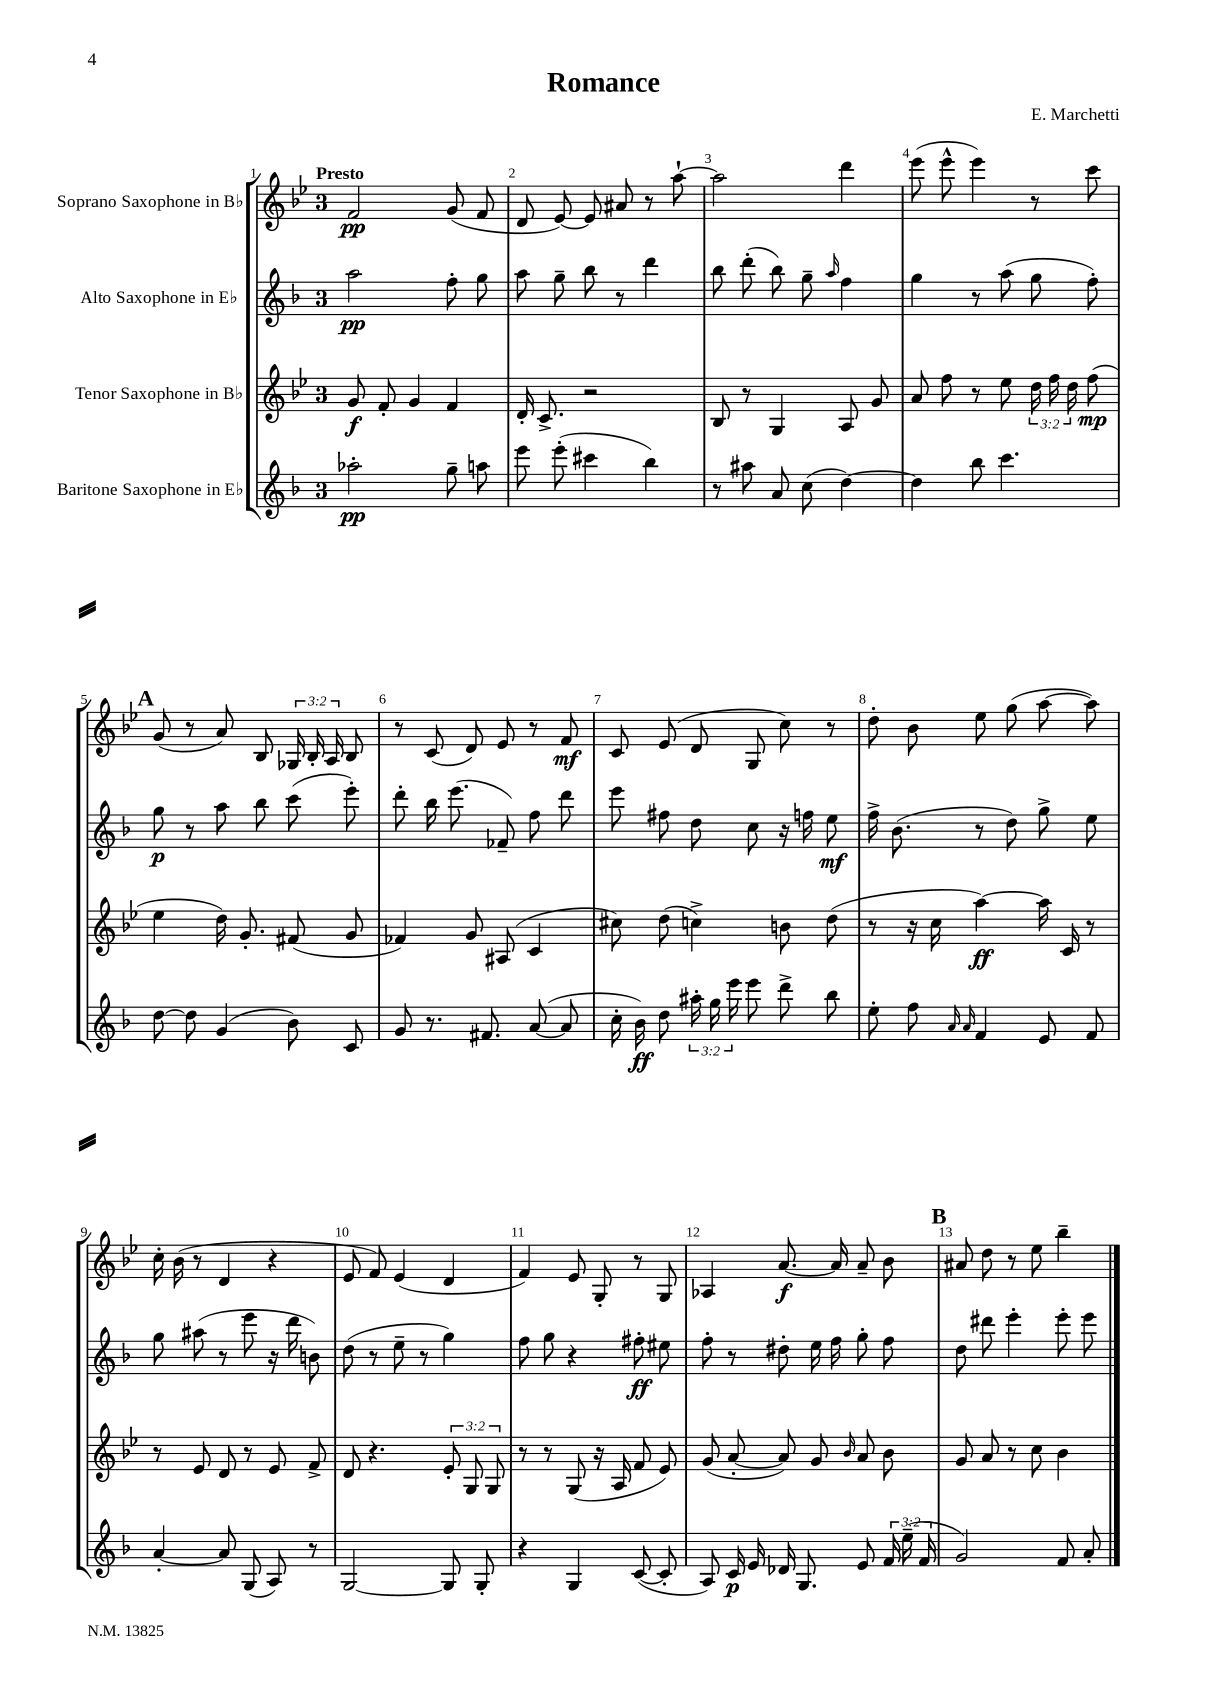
\header { title = "Romance" composer = "E. Marchetti" }
<<
\new StaffGroup <<
\new Staff = "s0" \with { instrumentName = "Soprano Saxophone in Bb" } {
    \clef treble \key bes \major \once \override Staff.TimeSignature.style = #'single-digit \time 3/4 \override Staff.TupletNumber.text = #tuplet-number::calc-fraction-text \tempo "Presto"
    \autoBeamOff f'2\pp g'8( f'8 |
    d'8 ees'8~) ees'8 ais'8 r8 a''8~-! |
    a''2 d'''4 |
    ees'''8( ees'''8-^ ees'''4) r8 c'''8 |
    \mark \markup { \bold "A" } g'8( r8 a'8) bes8 \tuplet 3/2 { ges16 bes16-. a16 } bes8 |
    r8 c'8( d'8) ees'8 r8 f'8\mf |
    c'8 ees'8( d'8 g8 c''8) r8 |
    d''8-. bes'8 ees''8 g''8( a''8~ a''8) |
    c''16-. bes'16( r8 d'4 r4 |
    ees'8 f'8) ees'4( d'4 |
    f'4) ees'8 g8-. r8 g8 |
    aes4 a'8.~\f a'16 a'8-- bes'8 |
    \mark \markup { \bold "B" } ais'8 d''8 r8 ees''8 bes''4-- \bar "|." |
}
\new Staff = "s1" \with { instrumentName = "Alto Saxophone in Eb" } {
    \clef treble \key f \major \once \override Staff.TimeSignature.style = #'single-digit \time 3/4
    \autoBeamOff a''2\pp f''8-. g''8 |
    a''8 g''8-- bes''8 r8 d'''4 |
    bes''8 d'''8-.( bes''8) g''8-- \grace { a''16 } f''4 |
    g''4 r8 a''8( g''8 f''8-.) |
    \mark \markup { \bold "A" } g''8\p r8 a''8 bes''8 c'''8( e'''8-.) |
    d'''8-. bes''16 e'''8.( fes'8--) f''8 d'''8 |
    e'''8 fis''8 d''8 c''8 r16 f''16 e''8\mf |
    f''16-> bes'8.( r8 d''8) g''8-> e''8 |
    g''8 ais''8( r8 e'''8 r16 d'''16 b'8) |
    d''8( r8 e''8-- r8 g''4) |
    f''8 g''8 r4 fis''8-.\ff eis''8 |
    f''8-. r8 dis''8-. e''16 f''16 g''8-. f''8 |
    \mark \markup { \bold "B" } d''8 dis'''8 e'''4-. e'''8-. e'''8 \bar "|." |
}
\new Staff = "s2" \with { instrumentName = "Tenor Saxophone in Bb" } {
    \clef treble \key bes \major \once \override Staff.TimeSignature.style = #'single-digit \time 3/4 \override Staff.TupletNumber.text = #tuplet-number::calc-fraction-text
    \autoBeamOff g'8\f f'8-. g'4 f'4 |
    d'16-. c'8.-> r2 |
    bes8 r8 g4 a8 g'8 |
    a'8 f''8 r8 ees''8 \tuplet 3/2 { d''16 f''16 d''16 } f''8\mp( |
    \mark \markup { \bold "A" } ees''4 d''16) g'8.-. fis'8( g'8 |
    fes'4) g'8 ais8( c'4 |
    cis''8) d''8( c''4->) b'8 d''8( |
    r8 r16 c''16 a''4~\ff) a''16 c'16 r8 |
    r8 ees'8 d'8 r8 ees'8 f'8-> |
    d'8 r4. \tuplet 3/2 { ees'8-. g8 g8 } |
    r8 r8 g8( r16 a16 f'8 ees'8) |
    g'8( a'8~-. a'8) g'8 \grace { bes'16 } a'8 bes'8 |
    \mark \markup { \bold "B" } g'8 a'8 r8 c''8 bes'4 \bar "|." |
}
\new Staff = "s3" \with { instrumentName = "Baritone Saxophone in Eb" } {
    \clef treble \key f \major \once \override Staff.TimeSignature.style = #'single-digit \time 3/4 \override Staff.TupletNumber.text = #tuplet-number::calc-fraction-text
    \autoBeamOff aes''2-.\pp g''8-- a''8 |
    e'''8 e'''8-.( cis'''4 bes''4) |
    r8 ais''8 a'8 c''8( d''4~) |
    d''4 bes''8 c'''4. |
    \mark \markup { \bold "A" } d''8~ d''8 g'4( bes'8) c'8 |
    g'8 r8. fis'8. a'8~( a'8 |
    c''16-. bes'16\ff) d''8 \tuplet 3/2 { ais''16-. g''16 e'''16 } e'''8 d'''8-> bes''8 |
    e''8-. f''8 \grace { a'16 a'16 } f'4 e'8 f'8 |
    a'4~-. a'8 g8( a8) r8 |
    g2~ g8 g8-. |
    r4 g4 c'8~( c'8-. |
    a8) c'16\p e'16 des'16 g8. e'8 \tuplet 3/2 { f'16 e''16--( f'16 } |
    \mark \markup { \bold "B" } g'2) f'8 a'8-. \bar "|." |
}
>>
>>
\layout { \context { \Score \override BarNumber.break-visibility = ##(#f #t #t) barNumberVisibility = #all-bar-numbers-visible } }
